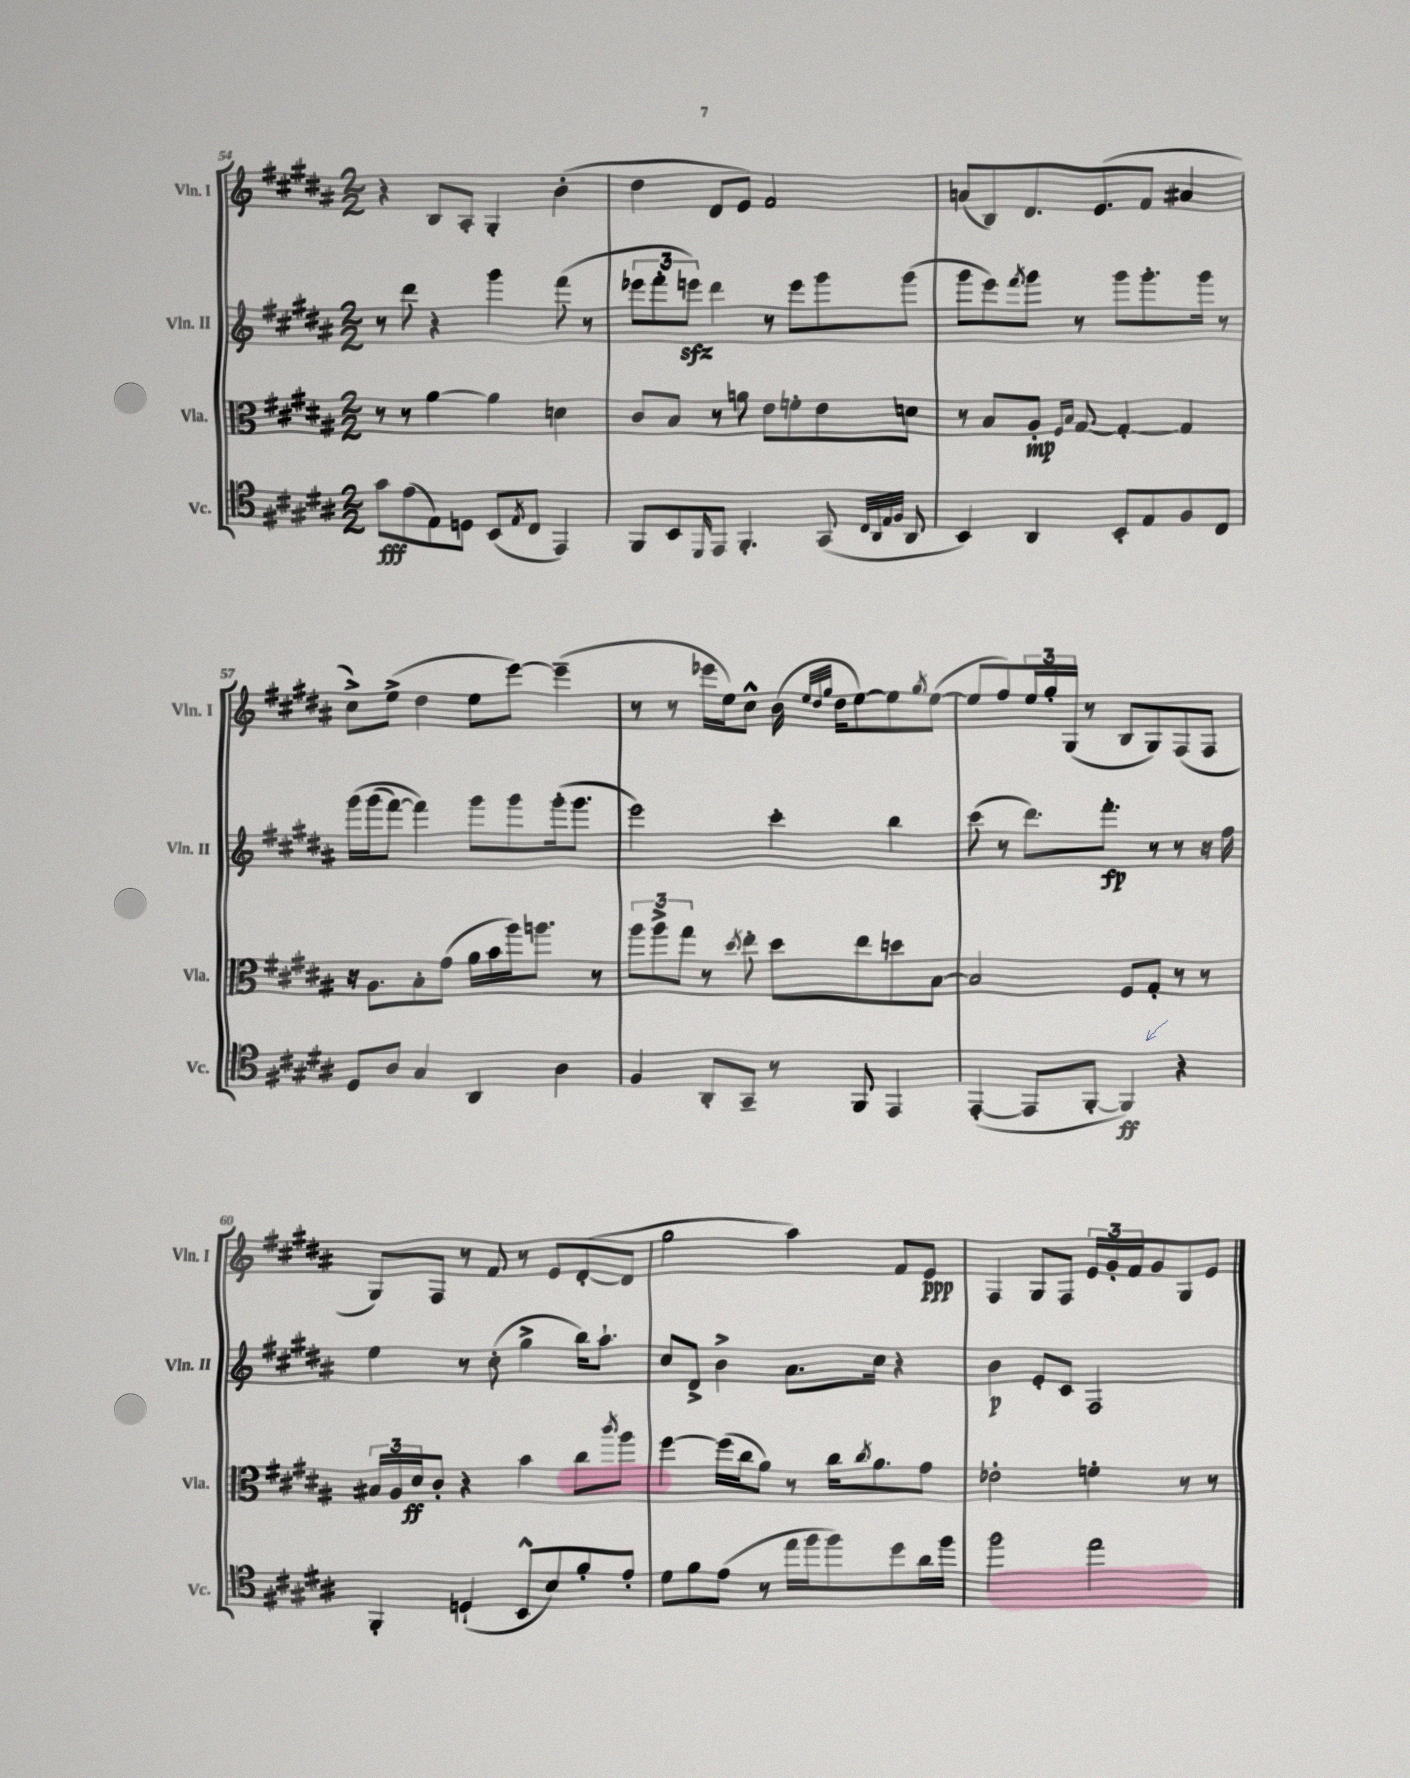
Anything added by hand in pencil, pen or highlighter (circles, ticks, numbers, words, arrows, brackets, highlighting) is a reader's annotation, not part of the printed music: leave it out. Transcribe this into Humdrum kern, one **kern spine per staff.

**kern	**kern	**kern	**kern
*staff4	*staff3	*staff2	*staff1
*clefC4	*clefC3	*clefG2	*clefG2
*k[f#c#g#d#a#]	*k[f#c#g#d#a#]	*k[f#c#g#d#a#]	*k[f#c#g#d#a#]
*M2/2	*M2/2	*M2/2	*M2/2
8g#\L	8r	8r	4r
(8e\	8r	8ddd#\	.
8E\)	[4a#\	4r	8B/L
8D\J	.	.	8A#'/J
(8BB/L	4a#\]	4ggg#\	4G#'/
8qE/	.	.	.
8C#/J	.	.	.
4EE/)	4d\	(8fff#\	(4b'\
.	.	8r	.
=	=	=	=
8FF#/L	8c#/L	12eee-\L	4dd#\
.	.	12fff#'\	.
8BB/	8B/J	.	.
.	.	12eee\J)	.
16qqDD#/	.	.	.
8EE/J	8r	4ddd#\	8d#/L
4.FF#'/	8a\	.	8e/J)
.	8e\L	8r	2f#/
.	8f'\	8eee\L	.
(8GG#/	8e\	8ggg#\	.
32qqC#/LLL	.	.	.
32qqAA#/	.	.	.
32qqE/	.	.	.
32qqF#/JJJ	.	.	.
8AA#/	8d\J	(8ggg#\J	.
=	=	=	=
4BB/)	8r	8ggg#\L	(8a/L
.	8B/L	8eee\)	8B/)
.	.	8qfff#/	.
4AA#/	8A#'/J	8ggg#\J	8.d#/
.	16qqF#/LL	.	.
.	16qqB/JJ	.	.
.	[8G#/	8r	.
.	.	.	(8.e/
8BB'/L	4G#'/_	8ggg#\L	.
8E/	.	8.ggg#'\	8f#/J
8F#/	4G#/]	.	4a#/
.	.	16ggg#\Jk	.
8C#/J	.	8r	.
=	=	=	=
8D#/L	16r	&(16ggg#\LL	8cc#^\L)
.	8.A#\L	(16ggg#\J	.
8A#/J	.	[8fff#\J)	(8ee^\J
4G#/	8B'\	4fff#\]&)	4dd#\
.	(8g#\J	.	.
4AA#/	16a#\LL	8ggg#\L	8ee\L
.	16b\	.	.
.	16aa#\J)	8ggg#\	[8eee\J)
.	8.aa\J	.	.
4A#\	.	(16ggg#'\k	(4eee~\]
.	.	8.ggg#\J	.
.	8r	.	.
=	=	=	=
4F#/	12aa#\L	2eee\)	8r
.	12aa#^\	.	.
.	.	.	8r
.	12gg#\J	.	.
8AA#'/L	8r	.	16eee-\LL
.	.	.	16ee\J)
.	8qdd#/	.	.
8GG#~/J	8ee'\	.	8cc#^^\J
8r	8dd#\L	4ccc#'\	(16b\
.	.	.	32qqee/LLL
.	.	.	32qqdd#/
.	.	.	32qqgg#/JJJ
.	.	.	16dd#\LK
8FF#/	8ee\	.	[8ee\)
4EE/	8dd\	4bb\	8ee\]
.	.	.	8qgg#/
.	[8B\J	.	([8ee\J
=	=	=	=
([4EE'/	2B/]	(8ccc#\	8ee/]L
.	.	8r	8ff#/)
8EE/]L	.	8.ddd#\L)	24ee/L
.	.	.	24gg#'/
.	.	.	(24G#/JJ
[8FF#'/J	.	.	8r
.	.	8.fff#'\J	.
4FF#/])	8F#/L	.	8B/L
.	8G#'/J	8r	8G#/)
4r	8r	8r	(8F#/
.	8r	16r	8F#/J
.	.	16ff#\	.
=	=	=	=
4FF#'/	24B#/LL	4ee\	8G#/L)
.	24A#/	.	.
.	24d#/J	.	.
.	8c#'/J	.	8F#/J
(4D`/	4r	8r	8r
.	.	(8cc#'\	8f#/
8BB^^/L	4b\	4gg#^\	8r
8B/)	.	.	8e/L
8f#'/	8cc#\L	16bb\LK)	([8d#'/
.	.	8.aa#`\J	.
.	8qccc#/	.	.
8e'/J	8aa#\J	.	8d#/]J
=	=	=	=
8d#\L	[4ff#\	8cc#/L	2gg#\
8f#\	.	8d#^/J	.
(8e\J	(16ff#\]LL	4b^\	.
.	16cc#\J	.	.
8r	8a#\J)	.	.
16ee\LL	8r	8.a#\L	4aa#\)
16ff#\J	.	.	.
8ff#\)	16cc#\LK	.	.
.	8qcc#/	.	.
.	8.a#\	16cc#\Jk	.
8dd#\	.	4r	8f#/L
16a#\L	8g#\J	.	8e/J
16ff#\JJ	.	.	.
=	=	=	=
2ff#\	2e-'\	4b\	4F#/
.	.	8e'/L	8G#/L
.	.	8c#/J	8F#/J
2ee\	4f'\	2F#/	24e/LL
.	.	.	24g#'/
.	.	.	24f#/J
.	.	.	8g#/
.	8r	.	8G#/
.	8r	.	8e/J
==	==	==	==
*-	*-	*-	*-
